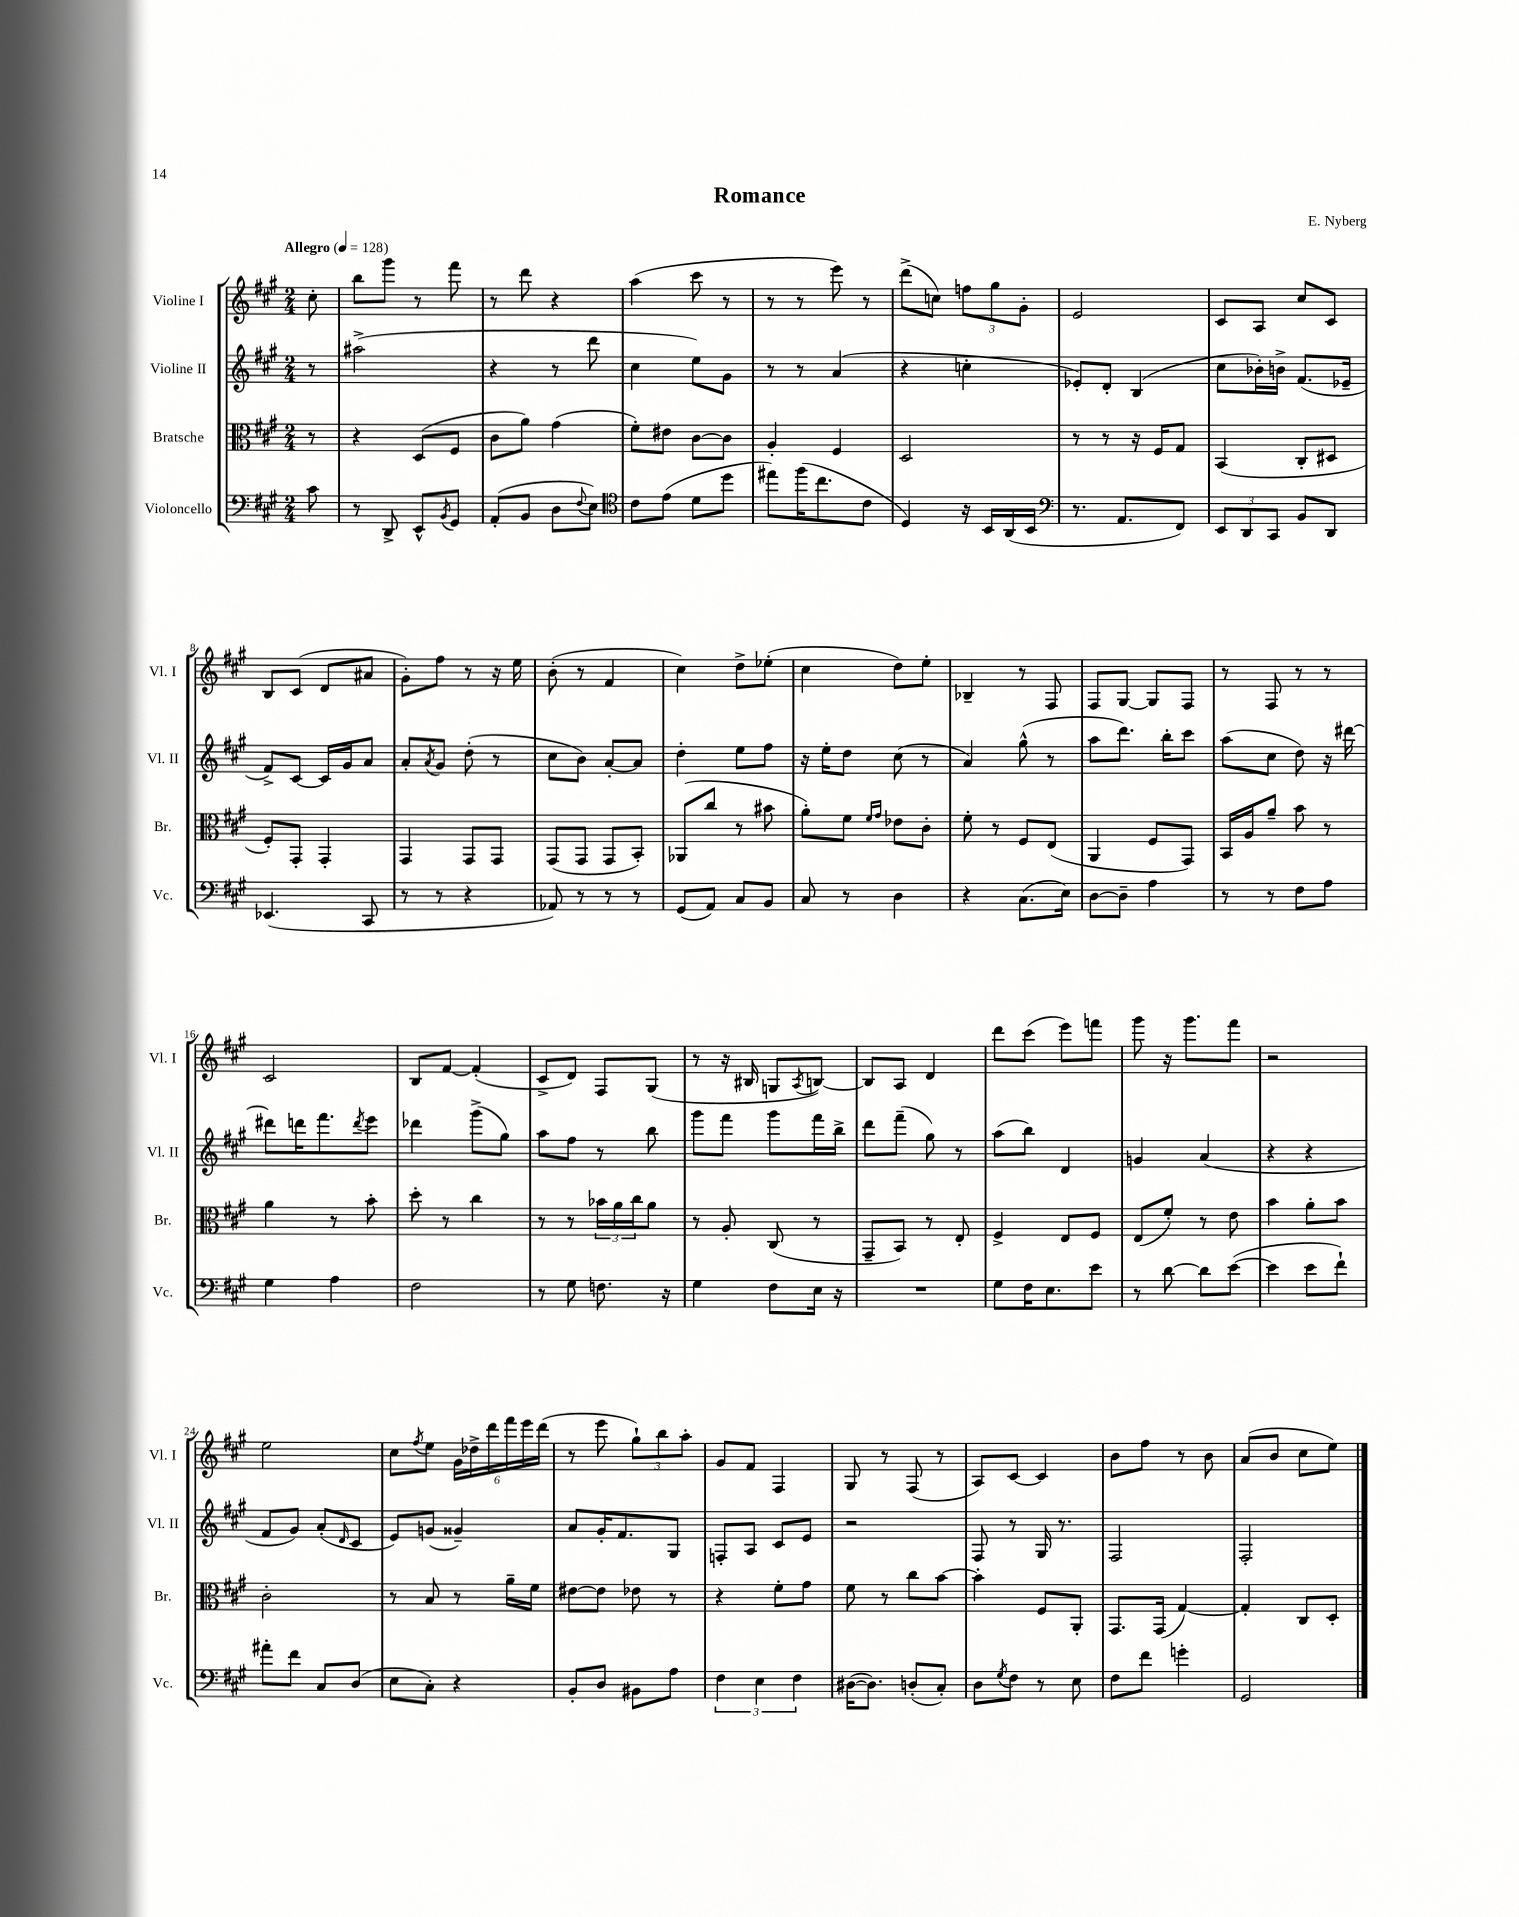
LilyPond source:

\header { title = "Romance" composer = "E. Nyberg" }
<<
\new StaffGroup <<
\new Staff = "s0" \with { instrumentName = "Violine I" shortInstrumentName = "Vl. I" } {
    \clef treble \key a \major \numericTimeSignature \time 2/4 \partial 8 \tempo "Allegro" 4 = 128
    cis''8-. |
    b''8 gis'''8 r8 fis'''8 |
    r8 d'''8 r4 |
    a''4( cis'''8 r8 |
    r8 r8 e'''8) r8 |
    d'''8->( c''8) \tuplet 3/2 { f''8 gis''8 gis'8-. } |
    e'2 |
    cis'8 a8 cis''8 cis'8 |
    b8 cis'8( d'8 ais'8 |
    gis'8-.) fis''8 r8 r16 e''16 |
    b'8-.( r8 fis'4 |
    cis''4) d''8-> ees''8-.( |
    cis''4 d''8) e''8-. |
    bes4-- r8 fis8 |
    fis8 gis8~ gis8 fis8 |
    r8 fis8 r8 r8 |
    cis'2 |
    b8 fis'8~ fis'4-.( |
    cis'8-> d'8) fis8 gis8( |
    r8 r16 bis16 g8 \acciaccatura { a8 } b8~) |
    b8 a8 d'4 |
    d'''8 cis'''8( e'''8) f'''8 |
    gis'''8 r16 gis'''8. fis'''8 |
    r2 |
    e''2 |
    cis''8 \acciaccatura { fis''8 } e''8 \tuplet 6/4 { gis'16 des''16-> d'''16 fis'''16 e'''16 d'''16( } |
    r8 e'''8 \tuplet 3/2 { gis''8-!) b''8 a''8-. } |
    gis'8 fis'8 fis4 |
    gis8 r8 fis8( r8 |
    a8) cis'8~ cis'4 |
    b'8 fis''8 r8 b'8 |
    a'8( b'8 cis''8 e''8) \bar "|." |
}
\new Staff = "s1" \with { instrumentName = "Violine II" shortInstrumentName = "Vl. II" } {
    \clef treble \key a \major \numericTimeSignature \time 2/4 \partial 8
    r8 |
    ais''2->( |
    r4 r8 d'''8 |
    cis''4 e''8) gis'8 |
    r8 r8 a'4( |
    r4 c''4-. |
    ees'8-.) d'8-. b4( |
    cis''8 bes'16-.) b'16-> fis'8.( ees'16-- |
    fis'8->) cis'8~ cis'16 gis'16 a'8 |
    a'8-. \acciaccatura { a'8 } gis'8 d''8-.( r8 |
    cis''8 b'8) a'8~-. a'8 |
    d''4-. e''8 fis''8 |
    r16 e''16-. d''8 cis''8( r8 |
    a'4) gis''8-^( r8 |
    a''8 d'''8.) b''16-. cis'''8 |
    a''8( cis''8 d''8) r16 dis'''16~ |
    dis'''8 d'''16 fis'''8. \acciaccatura { d'''8 } e'''8 |
    des'''4 gis'''8->( gis''8) |
    a''8 fis''8 r8 b''8 |
    gis'''8 fis'''8 gis'''8 fis'''16 b''16-> |
    d'''8 fis'''8--( gis''8) r8 |
    a''8( b''8) d'4 |
    g'4 a'4( |
    r4 r4 |
    fis'8 gis'8) a'8-.( \grace { d'16 } cis'8 |
    e'8) g'8( gisis'4--) |
    a'8 gis'16-. fis'8. gis8 |
    f8-. a8 cis'8 e'8 |
    r2 |
    fis8 r8 gis16 r8. |
    fis2 |
    fis2-. \bar "|." |
}
\new Staff = "s2" \with { instrumentName = "Bratsche" shortInstrumentName = "Br." } {
    \clef alto \key a \major \numericTimeSignature \time 2/4 \partial 8
    r8 |
    r4 d8( fis8 |
    cis'8 a'8) gis'4( |
    fis'8-.) eis'8 cis'8~ cis'8 |
    a4-. fis4 |
    d2 |
    r8 r8 r16 fis16 gis8 |
    b,4( cis8-. dis8 |
    fis8-.) gis,8-. gis,4-. |
    gis,4 gis,8 gis,8 |
    gis,8( gis,8 gis,8 b,8-.) |
    aes,8( cis''8 r8 bis'8 |
    a'8-.) fis'8 \grace { fis'16 gis'16 } ees'8 cis'8-. |
    fis'8-. r8 fis8 e8( |
    a,4 fis8 gis,8) |
    b,16 a16 a'8-- b'8 r8 |
    a'4 r8 b'8-. |
    d''8-. r8 cis''4 |
    r8 r8 \tuplet 3/2 { bes'16 a'16 cis''16 } a'8 |
    r8 a8-. cis8( r8 |
    gis,8-- b,8) r8 e8-. |
    fis4-> e8 fis8 |
    e8( fis'8-.) r8 e'8 |
    b'4 a'8-. b'8 |
    cis'2-. |
    r8 b8 r8 a'16-- fis'16 |
    eis'8~ eis'8 ees'8 r8 |
    r4 fis'8-. gis'8 |
    fis'8 r8 cis''8 b'8~ |
    b'4-. fis8 a,8-. |
    gis,8. gis,16( gis4~) |
    gis4-. cis8 d8-. \bar "|." |
}
\new Staff = "s3" \with { instrumentName = "Violoncello" shortInstrumentName = "Vc." } {
    \clef bass \key a \major \numericTimeSignature \time 2/4 \partial 8
    cis'8 |
    r8 d,8-> e,8-^ \acciaccatura { b,8 } gis,8 |
    a,8-.( b,8 d8 \appoggiatura { fis8 } e8) |
    \clef tenor cis'8 e'8( d'8 d''8 |
    eis''8) fis''16( cis''8. cis'8 |
    d4) r16 b,16 a,16( b,16 |
    \clef bass r8. a,8. fis,8) |
    \tuplet 3/2 { e,8 d,8 cis,8 } b,8 d,8 |
    ees,4.( cis,8 |
    r8 r8 r4 |
    aes,8) r8 r8 r8 |
    gis,8( a,8) cis8 b,8 |
    cis8 r8 d4 |
    r4 cis8.( e16) |
    d8~ d8-- a4 |
    r8 r8 fis8 a8 |
    gis4 a4 |
    fis2 |
    r8 gis8 f8. r16 |
    gis4 fis8 e16 r16 |
    R2 |
    gis8 fis16 e8. e'8 |
    r8 d'8~ d'8 e'8~( |
    e'4 e'8 fis'8-!) |
    ais'8-. fis'8 cis8 d8( |
    e8 cis8-.) r4 |
    b,8-. d8 bis,8 a8 |
    \tuplet 3/2 { fis4 e4 fis4 } |
    dis16~( dis8.) d8-.( cis8-.) |
    d8 \acciaccatura { gis8 } fis8 r8 e8 |
    fis8 fis'8 g'4-. |
    gis,2 \bar "|." |
}
>>
>>
